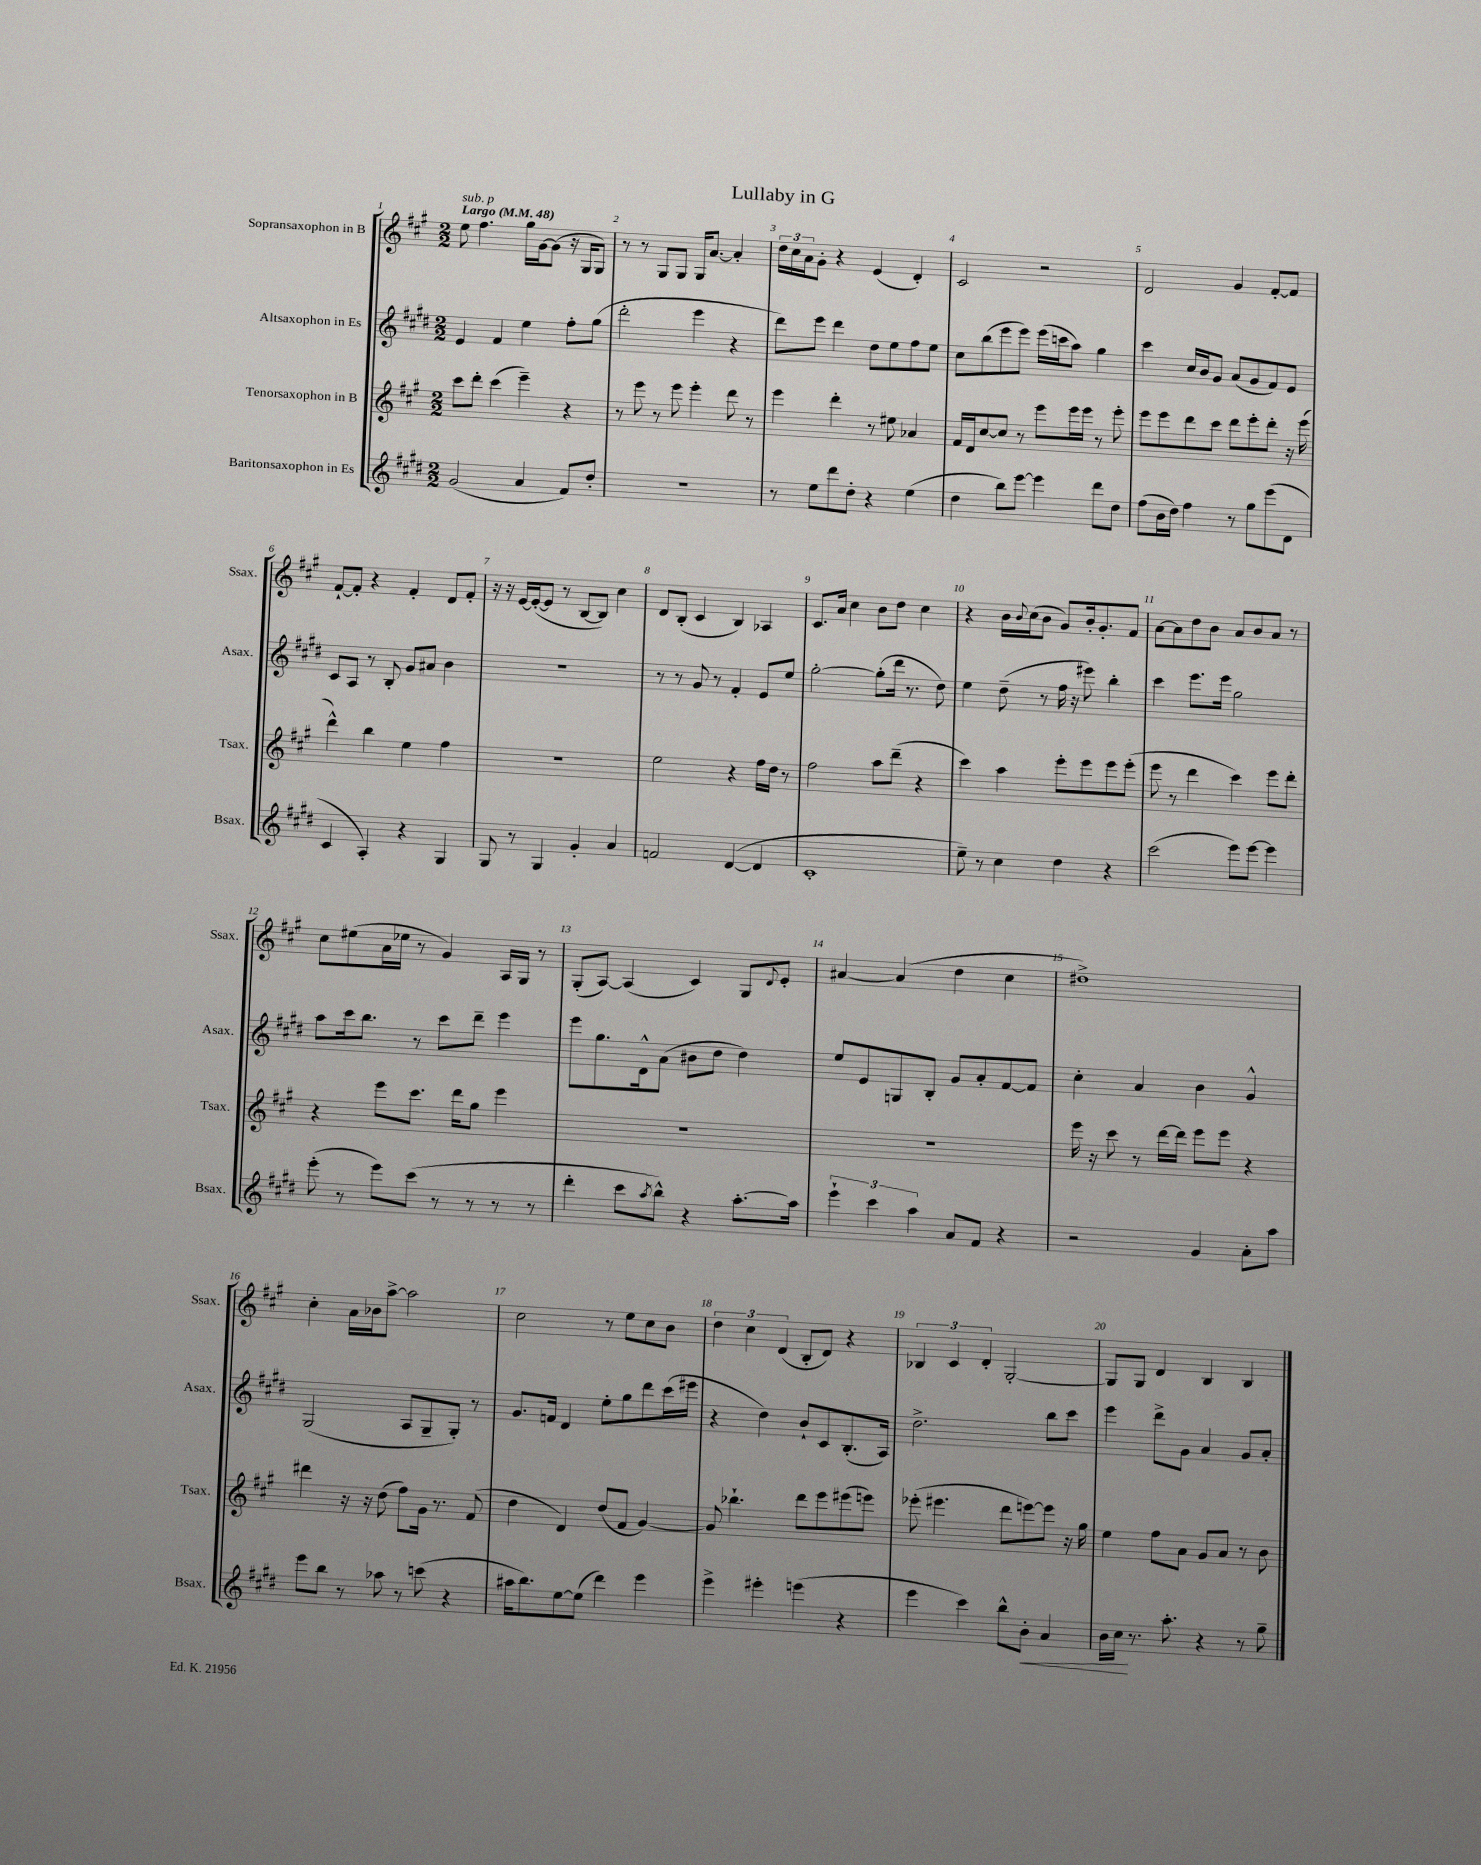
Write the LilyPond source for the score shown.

\header { title = "Lullaby in G" }
<<
\new StaffGroup <<
\new Staff = "s0" \with { instrumentName = "Sopransaxophon in B" shortInstrumentName = "Ssax." } {
    \clef treble \key a \major \numericTimeSignature \time 2/2 \tempo "Largo" 4 = 48
    e''8^\markup { \italic "sub. p" } fis''4. gis''16 gis'16~ gis'8( r16 gis16 gis8) |
    r8 r8 gis8 gis8 gis16 a'8.~ a'4-. |
    \tuplet 3/2 { d''16 cis''16 a'16 } gis'8-. r4 e'4( d'4-.) |
    cis'2 r2 |
    d'2 gis'4 fis'8~-. fis'8 |
    fis'8~-! fis'8-. r4 fis'4-. d'8 fis'8-. |
    r16 r16 e'16~ e'16~-.( e'8 r8 b8~ b8) cis''4 |
    d'8 b8-.( cis'4 b4) aes4 |
    cis'8. a'16 cis''4 b'8 d''8 cis''4 |
    r4 b'16 \appoggiatura { b'8 } cis''16( b'8 gis'8) b'16-. gis'8.-. fis'8 |
    a'8~ a'8 d''8 b'8 a'8 b'8 a'8 r8 |
    cis''8 eis''8( a'16 ees''16 r8 gis'4) a16 gis16 r8 |
    gis8-.( a8~) a4( cis'4) gis8 \appoggiatura { d'8 } e'8-. |
    ais'4~ ais'4( d''4 cis''4 |
    dis''1->) |
    cis''4-. a'16 bes'16 a''8~-> a''2 |
    cis''2 r8 e''8 cis''8 b'8 |
    \tuplet 3/2 { d''4 cis''4 d'4( } b8-. d'8) r4 |
    \tuplet 3/2 { bes4 cis'4 d'4-. } gis2~-. |
    gis8 gis8 d'4 b4 b4 \bar "|." |
}
\new Staff = "s1" \with { instrumentName = "Altsaxophon in Es" shortInstrumentName = "Asax." } {
    \clef treble \key e \major \numericTimeSignature \time 2/2
    e'4 fis'4 e''4 fis''8-. gis''8( |
    dis'''2-. e'''4 r4 |
    dis'''8) e'''8 dis'''4 dis''8 e''8 fis''8 e''8 |
    cis''8 b''8( e'''8 e'''8) e'''16( c'''16 a''8) gis''4 |
    cis'''4 cis''16 b'16 gis'8 a'8( gis'8 fis'8) e'8 |
    cis'8 a8 r8 b8-. gis'8 ais'8 b'4 |
    R1 |
    r8 r8 gis'8 r8 fis'4-. e'8 e''8 |
    gis''2~-. gis''8-.( dis'''16 r8. dis''8) |
    e''4 dis''8--( r8 fis''16 r16 eis'''8) b''4-. |
    cis'''4 e'''8. e'''16 gis''2 |
    a''8 cis'''16 b''8. r8 cis'''8 dis'''8-- e'''4 |
    e'''8 gis''8. dis'16-^ a'8( bis'8 dis''8 dis''4) |
    e''8 e'8 g8 b8-. gis'8 a'8-. fis'8~ fis'8 |
    cis''4-. a'4 b'4 gis'4-^ |
    gis2( a8 gis8-- gis8-.) r8 |
    gis'8. f'16 dis'4 e''8-. gis''8 dis'''8 cis'''16( eis'''16 |
    r4 dis''4) b'8-! cis'8 b8.-.( a16) |
    dis''2.-> b''8 cis'''8 |
    e'''4 dis'''8-> gis'8 a'4 gis'8 a'8-. \bar "|." |
}
\new Staff = "s2" \with { instrumentName = "Tenorsaxophon in B" shortInstrumentName = "Tsax." } {
    \clef treble \key a \major \numericTimeSignature \time 2/2
    cis'''8 d'''8-. cis'''4( e'''4--) r4 |
    r8 e'''8 r8 e'''8 e'''4-. d'''8 r8 |
    e'''4 d'''4-. r8 eis''8 aes'4 |
    fis'16 d'16 cis''8~ cis''8 r8 e'''8 e'''16 e'''16 r8 e'''8-. |
    e'''8 e'''8 d'''8 cis'''8 d'''8 e'''8-. d'''8-. r16 e'''16( |
    d'''4-^) b''4 e''4 fis''4 |
    R1 |
    e''2 r4 fis''16 d''16 r8 |
    fis''2 a''8 d'''8--( r4 |
    cis'''4) a''4 e'''8-. e'''8 e'''8 e'''8-.( |
    e'''8 r8 d'''4 cis'''4) e'''8 d'''8-. |
    r4 e'''8 cis'''8. d'''16 gis''8 e'''4 |
    r1 |
    R1 |
    e'''16 r16 cis'''8 r8 d'''16~ d'''16 e'''8 e'''8 r4 |
    dis'''4 r16 r16 d''8( fis''8) gis'16 r8. fis'8( |
    d''4 d'4) d''8( fis'8 gis'4~) |
    gis'8 bes''4.-! d'''8 e'''8 eis'''8( e'''8) |
    ees'''8-.( eis'''4. d'''8 e'''8~) e'''8 r16 gis''16 |
    e''4 fis''8 a'8 gis'8 a'8 r8 b'8 \bar "|." |
}
\new Staff = "s3" \with { instrumentName = "Baritonsaxophon in Es" shortInstrumentName = "Bsax." } {
    \clef treble \key e \major \numericTimeSignature \time 2/2
    gis'2( a'4 fis'8) dis''8-. |
    R1 |
    r8 e''8 dis'''8 dis''8-. r4 e''4( |
    dis''4 b''8) e'''8~ e'''4 dis'''8 dis''8 |
    fis''8( b'16 dis''16) fis''4 r8 gis''8 e'''8( dis'8 |
    cis'4 a4-.) r4 gis4 |
    gis8 r8 gis4 gis'4-. a'4 |
    f'2 dis'4~( dis'4 |
    cis'1-. |
    e''8--) r8 cis''4 dis''4 r4 |
    cis'''2( e'''8) e'''8~ e'''4 |
    e'''8-.( r8 e'''8) cis'''8( r8 r8 r8 r8 |
    dis'''4-. cis'''8 \acciaccatura { a''8 } b''8-^) r4 a''8.~-. a''16 |
    \tuplet 3/2 { e'''4-! cis'''4 a''4 } a'8 fis'8 r4 |
    r2 gis'4 a'8-. a''8 |
    e'''8 b''8 r8 aes''8 r8 c'''8( r4 |
    ais''16 b''8.) e''8~ e''8( dis'''4) e'''4 |
    e'''4-> eis'''4-. e'''4( r4 |
    e'''4 cis'''4) b''8-^ b'8-.\< a'4 |
    b'16 cis''16\! r8. a''8.-. r4 r8 gis''8-- \bar "|." |
}
>>
>>
\layout { \context { \Score \override BarNumber.break-visibility = ##(#f #t #t) barNumberVisibility = #all-bar-numbers-visible } }
